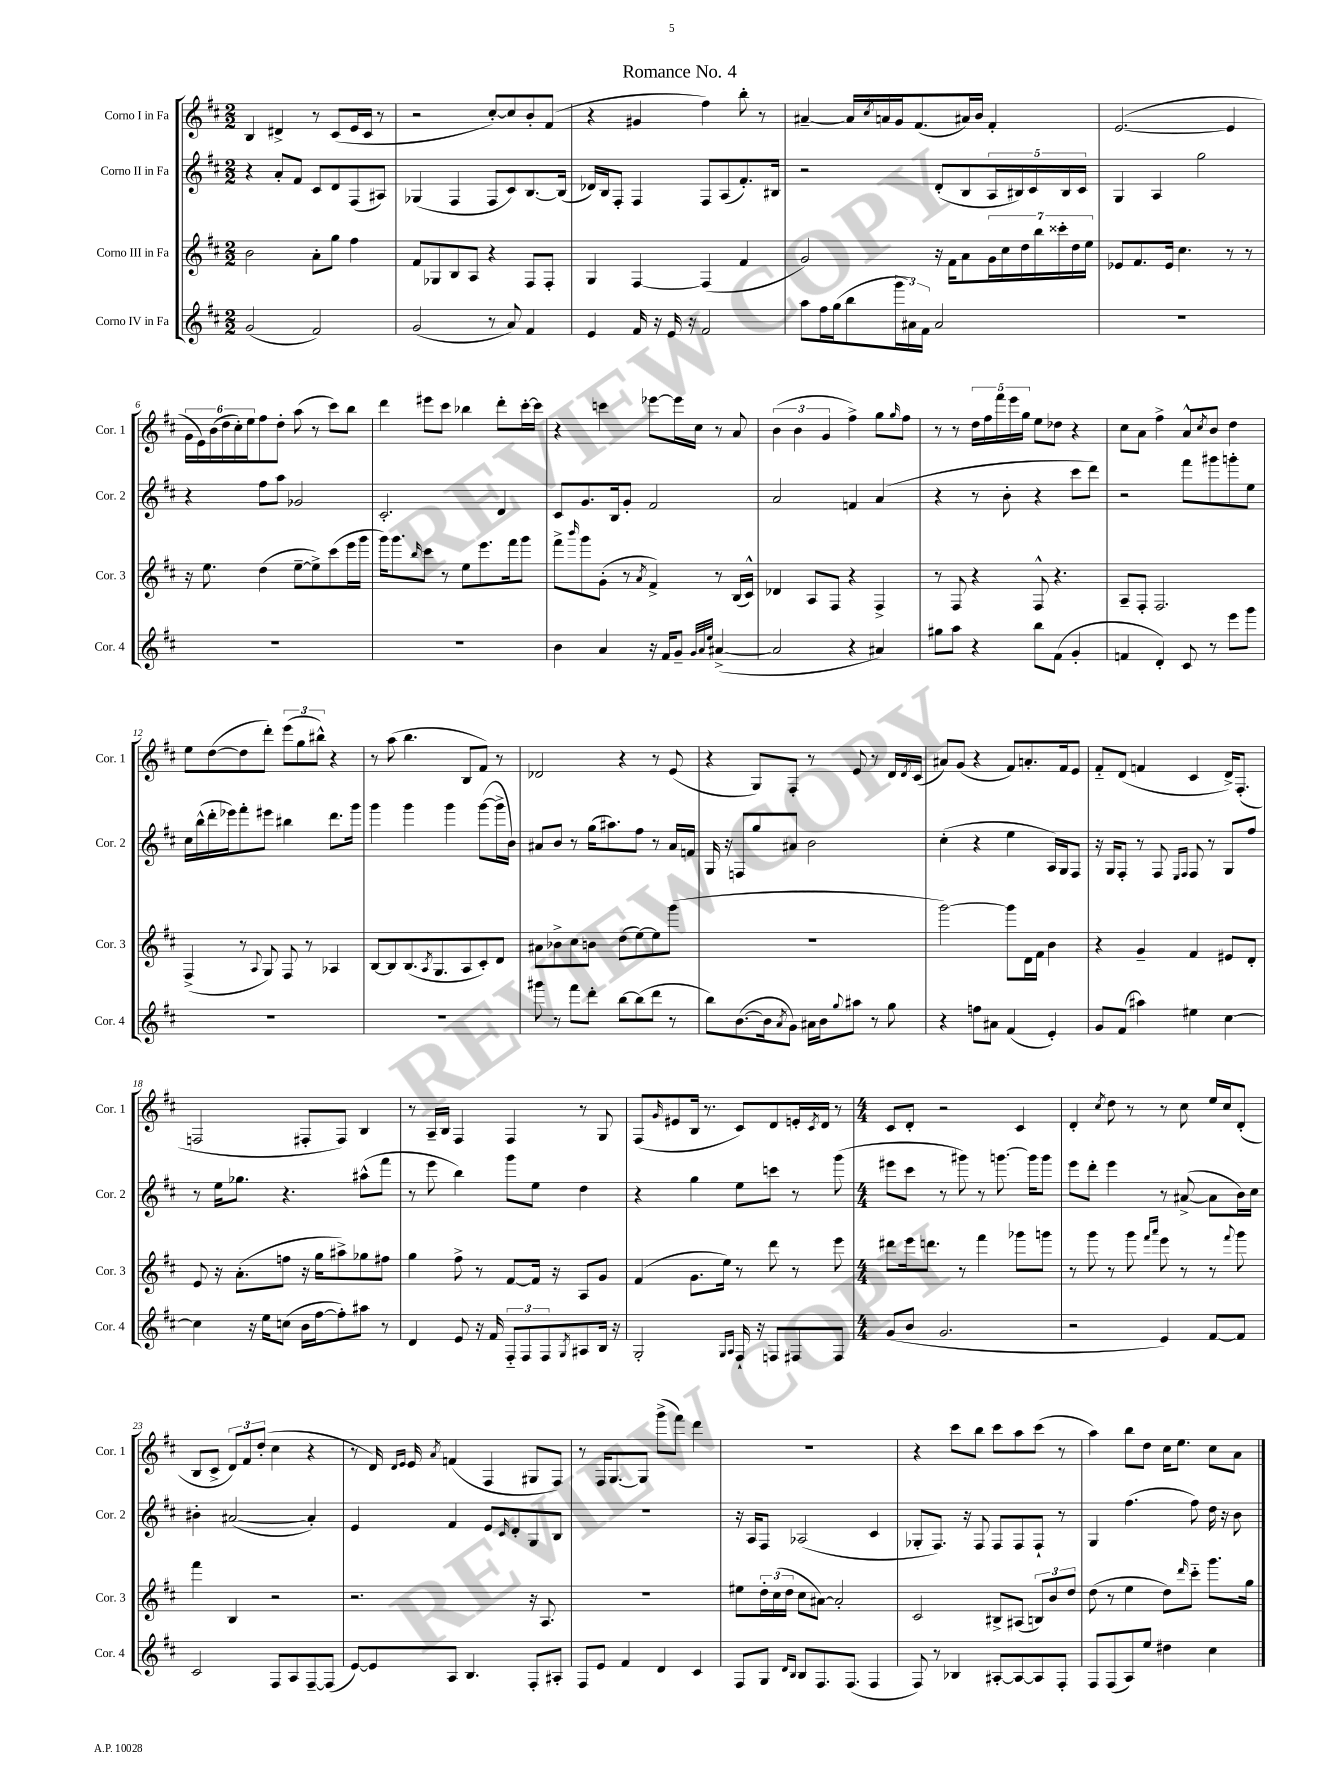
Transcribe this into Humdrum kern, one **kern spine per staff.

**kern	**kern	**kern	**kern
*part4	*part3	*part2	*part1
*staff4	*staff3	*staff2	*staff1
*I"Corno IV in Fa	*I"Corno III in Fa	*I"Corno II in Fa	*I"Corno I in Fa
*I'Cor. 4	*I'Cor. 3	*I'Cor. 2	*I'Cor. 1
*clefG2	*clefG2	*clefG2	*clefG2
*k[f#c#]	*k[f#c#]	*k[f#c#]	*k[f#c#]
*M2/2	*M2/2	*M2/2	*M2/2
=1	=1	=1	=1
(2g/	2b\	4r	4B/
.	.	8a'/L	4d#X^/
.	.	8f#/J	.
2f#/)	8a'\L	8c#/L	8r
.	8gg\J	8d/	(8c#/L
.	4ff#\	(8F#/	16e/L
.	.	.	16c#/JJ
.	.	8A#X/J)	8r
=2	=2	=2	=2
(2g/	8f#/L	(4G-X/	2r
.	8G-X/	.	.
.	8B/	4F#/	.
.	8A/J	.	.
8r	4r	8F#/L	[8cc#'/L)
8a/)	.	8c#/)	8cc#/]
4f#/	8F#/L	[8.B/	8b'/
.	8F#'/J	.	(8f#/J
.	.	(16B/Jk]	.
=3	=3	=3	=3
4e/	4G/	16d-X/LL)	4r
.	.	16B/J	.
.	.	8F#'/J	.
16f#/	[4F#/	4F#/	4g#X/
16r	.	.	.
16e/	.	.	.
16r	.	.	.
2f#/	(4F#/]	8F#/L	4ff#\)
.	.	(8A/	.
.	4f#/	8.f#'/)	8bb'\
.	.	.	8r
.	.	16B#X/Jk	.
=4	=4	=4	=4
8aa\L	2g/)	2r	[4a#X~/
16ff#\L	.	.	.
(16gg\J	.	.	.
8bb\	.	.	16a#/LL]
.	.	.	8qcc#/
.	.	.	16an/
24ggg\L	.	.	16g/J
24a#X\)	.	.	.
.	.	.	(8.f#/
24f#\JJ	.	.	.
2a#/	16r	(8d'/L	.
.	16f#\KL	.	.
.	8a\	8B/	16a#X/L)
.	.	.	16b/JJ
.	28g\L	20A/L	4f#'/
.	28cc#\	.	.
.	.	20B#X/)	.
.	28dd\	.	.
.	.	20c#/	.
.	28bb\	.	.
.	28ccc##X'\	.	.
.	.	20B#/	.
.	28dd\	.	.
.	.	20c#/JJ	.
.	28ee\JJ	.	.
=5	=5	=5	=5
1r	8e-X/L	4G/	([2.e/
.	8.f#/	.	.
.	.	4A/	.
.	16e-/Jk	.	.
.	4.cc#\	.	.
.	.	2gg\	.
.	8r	.	4e/]
.	8r	.	.
!!LO:LB:g=z
=6	=6	=6	=6
1r	16r	4r	24g\LL
.	.	.	24e\)
.	8.ee\	.	.
.	.	.	(24b\
.	.	.	24dd\
.	.	.	24cc#'\)
.	.	.	24ee\J
.	(4dd\	8ff#\L	8ff#\
.	.	8aa\J	8dd'\J
.	[8ee~\L	2g-X/	(8aa\
.	8ee^\])	.	8r
.	(8ccc#\	.	8ccc#\L)
.	16eee\L	.	8bb\J
.	16ggg\JJ	.	.
=7	=7	=7	=7
1r	16ggg\KL)	2.c#'/	4ddd\
.	8.ggg\	.	.
.	16qqbb/	.	.
.	8ccc#\J	.	8eee#X\L
.	8r	.	8ccc#\J
.	8ee\L	.	4bb-X\
.	8.eee\	.	.
.	.	4d/	8ddd'\L
.	16fff#\k	.	.
.	8ggg\J	.	[16ccc#'\L
.	.	.	16ccc#\JJ]
=8	=8	=8	=8
4b\	8fff#^\L	8c#/L	4r
.	16qqbbb/	.	.
.	8ggg\	8.g/	.
4a/	(8g'\J	.	4cccn\
.	.	16B/k	.
.	8r	8g'/J	.
.	8qa/	.	.
16r	4f#^/)	2f#/	[8eee-X\L
16f#/KL	.	.	.
8g~/J	.	.	16eee-\L]
.	.	.	16cc#\JJ
32qqg/LLL	.	.	.
32qqa/	.	.	.
32qqee/JJJ	.	.	.
([4a#X^/	8r	.	8r
.	(16B/LL	.	8a/
.	16c#^^/JJ)	.	.
=9	=9	=9	=9
2a#/]	4d-X/	2a/	(6b\
.	.	.	6b\
.	8A/L	.	.
.	.	.	6g/
.	8F#/J	.	.
4r	4r	4fn/	4ff#^\)
4a#X/)	4F#^/	(4a/	8gg\L
.	.	.	16qqgg/
.	.	.	8ff#\J
=10	=10	=10	=10
8gg#X\L	8r	4r	8r
8aa\J	8F#/	.	8r
4r	4r	8r	20dd\LL
.	.	.	20ff#\
.	.	.	20fff#\
.	.	8b'\	.
.	.	.	20eee\
.	.	.	20gg\JJ
8bb\L	8F#^^/	4r	8ee\L
(8f#\J	4.r	.	8dd-X\J
4g'/	.	8ccc#\L	4r
.	.	8ddd\J)	.
=11	=11	=11	=11
4fn/	8A~/L	2r	8cc#\L
.	8F#'/J	.	8a\J
4d'/)	2.F#/	.	4ff#^\
8c#/	.	8fff#\L	8a^^/L
.	.	.	8qcc#/
8r	.	8ggg#X\	8b/J
8eee\L	.	8gggn'\	4dd\
8ggg\J	.	8ee\J	.
!!LO:LB:g=z
=12	=12	=12	=12
1r	(4F#^/	16cc#\LL	8ee\L
.	.	(16bb^^\	.
.	.	16ddd'\	([8dd\
.	.	16eee-X\J)	.
.	8r	8fff#'\	8dd\]
.	8qqA/	.	.
.	8G/)	8eee#X\J	8ddd'\J)
.	8F#/	4bb#X\	(12eee\L
.	.	.	12gg\
.	8r	.	.
.	.	.	12bb#X^^\J)
.	4A-X/	8.ddd\L	4r
.	.	16ggg\Jk	.
=13	=13	=13	=13
1r	[8B/L	4ggg\	8r
.	8B/]	.	(8aa\
.	(8.B/	4ggg\	4.bb\
.	8qA/	.	.
.	8.G/	.	.
.	.	4ggg\	.
.	8A/	.	8B/L
.	8c#'/)	([8ggg\L	8f#/J)
.	8d/J	16ggg^\L]	8r
.	.	16b\JJ)	.
=14	=14	=14	=14
8ggg#X\	8a#X\L	8a#X/L	2d-X/
8r	8b-X^\	8b/J	.
8fff#\L	8cc#\	8r	.
8ddd'\J	8bn\J	(16gg\KL	.
.	.	8.aa#X\)	.
[8bb\L	(8dd\L	.	4r
(8bb\]	[8ee\)	8ff#\J	.
8ddd\J	8ee\]	8r	8r
8r	(8ggg\J	16a#/LL	(8e/
.	.	16fn/JJ	.
=15	=15	=15	=15
8bb\L)	1r	16G/	4r
.	.	16r	.
([8.b\	.	8Fn/L	.
.	.	8gg/	8G/L)
16b\k]	.	.	.
8qa/	.	.	.
8g\J)	.	8a#X/J	8F#'/J
16a#X\LL	.	2b\	8r
16b\J	.	.	.
8qqgg/	.	.	.
8aa#X\J	.	.	8e/
8r	.	.	8r
8gg\	.	.	16d/LL
.	.	.	8qd/
.	.	.	(16c#/JJ
=16	=16	=16	=16
4r	[2ggg\)	(4cc#'\	8a#X/L)
.	.	.	(8g/J
8ffn\L	.	4r	4r
8a#X\J	.	.	.
(4f#/	8ggg\L]	4ee\	8f#/L)
.	16d\L	.	8.an'/
.	16f#\JJ	.	.
4e'/)	4b\	16A/LL)	.
.	.	16G/J	16f#/k
.	.	8F#/J	8e/J
=17	=17	=17	=17
8g/L	4r	16r	8f#/L
.	.	16G/KL	.
(8f#/J	.	8F#'/J	(8d/J
4aa#X\)	4g~/	8r	4fn/
.	.	8F#/	.
.	.	16qqE/LL	.
.	.	16qqF#/JJ	.
4ee#X\	4f#/	8F#/	4c#/
.	.	8r	.
[4cc#\	8e#X/L	8G/L	16d^/KL)
.	.	.	(8.F#'/J
.	8d'/J	8ff#/J	.
!!LO:LB:g=z
=18	=18	=18	=18
4cc#\]	8e/	8r	2Fn/
.	16r	16ee\KL	.
.	(8.a'\L	8.gg-X\J	.
16r	.	.	.
16ee\KL	.	.	.
(8ccn\J	8ffn\J	4.r	.
16b\LL	16r	.	8F#X'/L
[16ff#\J	16gg\KL	.	.
8ff#'\])	8aa#X^\)	.	8F#/J)
8aa#X\J	8gg-X\	(8aa#X^^\L	4B/
8r	8ff#X\J	8fff#\J	.
=19	=19	=19	=19
4d/	4gg\	8r	8r
.	.	8eee\	16A~/LL
.	.	.	16B/JJ
8e/	8ff#^\	4bb\)	4F#/
16r	8r	.	.
16f#/	.	.	.
12F#/L	[8f#/L	8ggg\L	4F#/
12F#/	.	.	.
.	16f#/Jk]	8ee\J	.
12F#/	.	.	.
.	16r	.	.
8qG/	.	.	.
8A#X/	8A/L	4dd\	8r
16B/Jk	8g/J	.	8G/
16r	.	.	.
=20	=20	=20	=20
2G'/	(4f#/	4r	(8F#/L
.	.	.	16qqg/
.	.	.	8e#X/
.	8.g\L	4gg\	16B/Jk
.	.	.	8.r
.	16ee\Jk)	.	.
16qqG/LL	.	.	.
16qqA/JJ	.	.	.
16F#`/	8r	8ee\L	8c#/L)
16r	.	.	.
8Fn/L	8ddd\	8cccn\J	8d/
8F#X/	8r	8r	16en'/L
.	.	.	8qc#/
.	.	.	16d/JJ
8F#/J	8eee\	(8ggg\	8r
=21	=21	=21	=21
*M4/4	*M4/4	*M4/4	*M4/4
(8g/L	8ddd#X\L	8eee#X\L	8c#/L
8b/J	16eee\k	8ccc#\J	8d'/J
.	8.dddn\J	.	.
2.g/	.	8r	2r
.	8r	8ggg#X\)	.
.	4fff#\	8r	.
.	.	[8.gggn\	.
.	8ggg-X\L	.	4c#/
.	.	16ggg\KL]	.
.	8gggn\J	8ggg\J	.
=22	=22	=22	=22
2r	8r	8eee\L	4d'/
.	8ggg\	8ddd'\J	.
.	.	.	8qcc#/
.	8r	4eee\	8dd\
.	8ggg\	.	8r
.	16qqfff#/LL	.	.
.	16qqaaa/JJ	.	.
4e/)	8eee\	8r	8r
.	8r	([8a#X^/	8cc#\
[8f#/L	8r	8a#\L]	16ee/LL
.	.	.	16cc#/J
.	8qqfff#/	.	.
8f#/J]	8ggg\	16b\L)	(8d'/J
.	.	16cc#\JJ	.
!!LO:LB:g=z
=23	=23	=23	=23
2c#/	4fff#\	4b#X'\	8B/L
.	.	.	8c#^/J
.	4B/	([2a#X/	12d/L)
.	.	.	12f#/
.	.	.	(12dd'/J
8F#/L	2r	.	4cc#\
8A/	.	.	.
[8F#~/	.	4a#'/])	4r
(8F#/J]	.	.	.
=24	=24	=24	=24
[8e/L)	2.r	4e/	8r
8e/]	.	.	16d/)
.	.	.	16qqd/LL
.	.	.	16qqe/JJ
.	.	.	16e/
.	.	.	8qa/
8A/J	.	4f#/	(4fn/
4.B/	.	.	.
.	.	8e/L	4F#/
.	.	16qqc#/	.
.	.	8d'/	.
8F#'/L	16r	8G/	8G#X/L
.	8.A/	.	.
8A#X'/J	.	8B/J	8F#/J)
=25	=25	=25	=25
8F#/L	1r	1r	8r
8e/J	.	.	16F#/KL
.	.	.	[8.G/
4f#/	.	.	.
.	.	.	8G/J]
4d/	.	.	(8ggg^\L
.	.	.	8fff#\J)
4c#/	.	.	4ddd\
=26	=26	=26	=26
8F#/L	8ee#X\L	16r	1r
.	.	16A/KL	.
8G/J	24dd'\L	8F#/J	.
.	(24cc#\	.	.
.	24dd\JJ	.	.
16qqd/LL	.	.	.
16qqB/JJ	.	.	.
8B/L	8cc#\L	(2A-X/	.
8.F#/	[8a#X\J)	.	.
.	2a#'/]	.	.
(8.F#/J	.	.	.
4F#/	.	4c#/	.
=27	=27	=27	=27
8F#/)	2c#/	8G-X'/L	4r
8r	.	8.F#/J)	.
4B-X/	.	.	8ccc#\L
.	.	16r	.
.	.	8F#/	8bb\J
[8A#X'/L	8B#X^/L	8F#/L	8ccc#\L
8A#/_	(8A#X/J	8F#/	8aa\
8A#/]	12Bn/L)	8F#`/J	(8ccc#\J
.	12b/	.	.
8F#'/J	.	8r	8r
.	12dd/J	.	.
=28	=28	=28	=28
8F#/L	(8dd\	4G/	4aa\)
(8F#/	8r	.	.
8A/)	4ee\	(4.ff#\	8bb\L
8ee/J	.	.	8dd\J
4dd#X\	8dd\L)	.	16cc#\KL
.	.	.	8.ee\J
.	16qqddd/	.	.
.	8ccc#\J	8ff#\)	.
4cc#\	8.ggg\L	16dd\	8cc#\L
.	.	16r	.
.	.	8b\	8a\J
.	16gg\Jk	.	.
==	==	==	==
*-	*-	*-	*-
